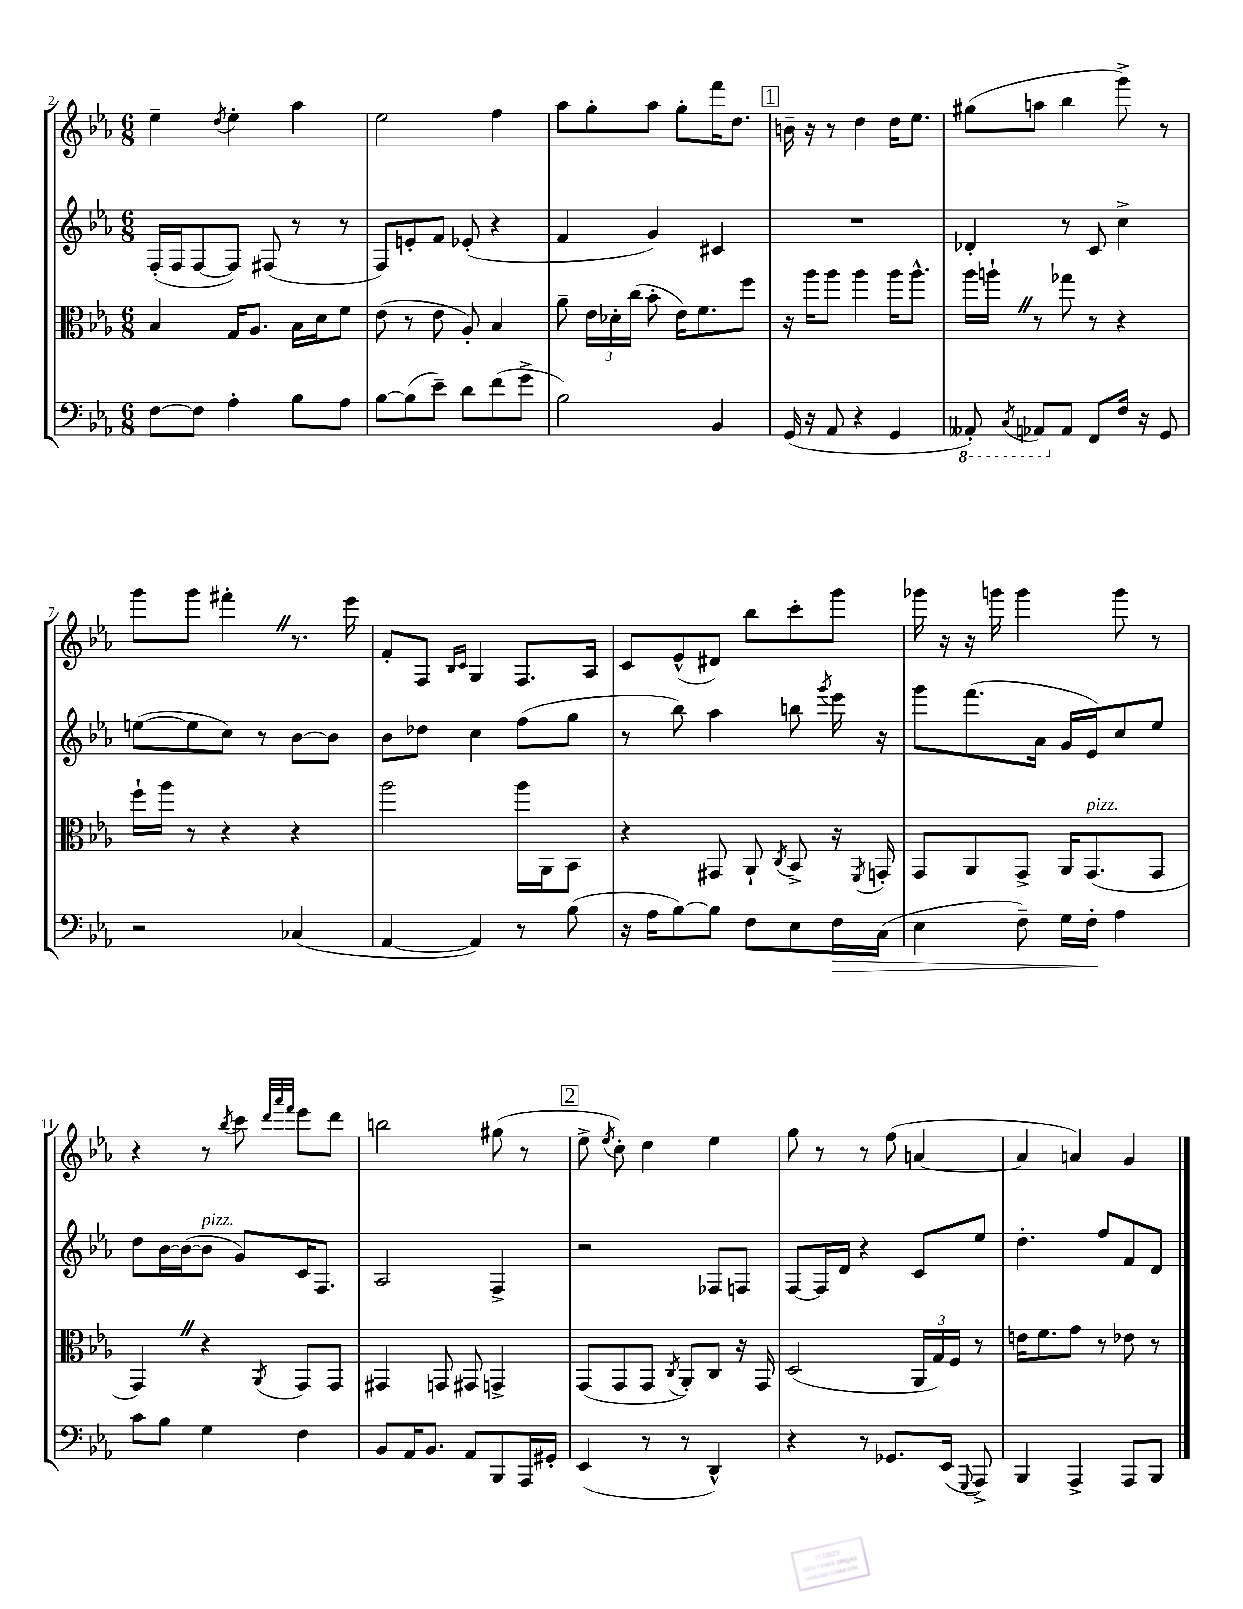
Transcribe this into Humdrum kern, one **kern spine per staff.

**kern	**kern	**kern	**kern
*staff4	*staff3	*staff2	*staff1
*clefF4	*clefC3	*clefG2	*clefG2
*k[b-e-a-]	*k[b-e-a-]	*k[b-e-a-]	*k[b-e-a-]
*M6/8	*M6/8	*M6/8	*M6/8
[8F	4B-	(16F'	4ee-~
.	.	16F	.
8F]	.	[8F	.
.	.	.	8qdd
4A-'	16G	8F])	4ee-'
.	8.A-	.	.
.	.	(8F#	.
8B-	16B-	8r	4aa-
.	16d	.	.
8A-	8f	8r	.
=	=	=	=
[8B-	(8e-	8F)	2ee-
(8B-]	8r	8e'	.
8e-~)	8e-	8f	.
8d	8A-')	(8e-'	.
(8f	4B-	4r	4ff
8g^	.	.	.
=	=	=	=
2B-)	8a-~	4f	8aa-
.	24e-	.	8gg'
.	24d-'	.	.
.	(24cc	.	.
.	8b-'	4g)	8aa-
.	16e-)	.	8gg'
.	8.f	.	.
4BB-	.	4c#	16fff
.	.	.	8.dd
.	8ff	.	.
=	=	=	=
(16GG	16r	2.r	16b~
16r	16aa-	.	16r
8AA-	8aa-	.	8r
4r	4aa-	.	4dd
4GG	16aa-	.	16dd
.	8.aa-^^	.	8.ee-
=	=	=	=
8AAA--')	16aa-	4d-'	(8gg#
.	16aa`	.	.
8qCC	.	.	.
8AAA-	8r	.	8aa
8AA-	8gg-	8r	4bb-
8FF	8r	8c	.
16F	4r	4cc^	8ggg^)
16r	.	.	.
8GG	.	.	8r
=	=	=	=
2r	16ff`	([8ee	8ggg
.	16aa-	.	.
.	8r	8ee]	8ggg
.	4r	8cc)	4fff#'
.	.	8r	.
(4C-	4r	[8b-	8.r
.	.	8b-]	.
.	.	.	16eee-
=	=	=	=
[4AA-	2aa-	8b-	8f'
.	.	8dd-	8F
.	.	.	16qqB-
.	.	.	16qqc
4AA-])	.	4cc	4G
8r	16aa-	(8ff	8.F
.	16AA-	.	.
(8B-	8BB-	8gg	.
.	.	.	16A-
=	=	=	=
16r	4r	8r	8c
16A-	.	.	.
[8B-)	.	8bb-)	(8e-^^
8B-]	8GG#	4aa-	8d#)
8F	8AA-`	.	8bb-
.	8qC	.	.
8E-	8BB-^	8bb	8ccc'
.	.	8qggg	.
16F	16r	16eee-	8ggg
.	8qFF	.	.
(16C	16GG'	16r	.
=	=	=	=
4E-	8GG	8ggg	16ggg-
.	.	.	16r
.	8AA-	(8.fff	16r
.	.	.	16ggg
8F~)	8GG^	.	4ggg
.	.	16a-	.
16G	16AA-	16g	.
16F'	(8.GG	16e-)	.
4A-	.	8cc	8ggg
.	8GG	8ee-	8r
=	=	=	=
8c	4GG)	8dd	4r
8B-	.	[16b-	.
.	.	(16b-_	.
4G	4r	8b-]	8r
.	.	.	8qbb-
.	.	8g)	8ccc
.	.	.	32qqddd
.	.	.	32qqaaa-
.	8qAA-	.	32qqfff
4F	8GG	16c	8eee-
.	.	8.F	.
.	8GG	.	8ddd
=	=	=	=
8BB-	4GG#	2A-	2bb
16AA-	.	.	.
8.BB-	.	.	.
.	8GG	.	.
8AA-	8GG#	.	.
8BBB-	4GG^	4F^	(8gg#
16AAA-	.	.	8r
16GG#'	.	.	.
=	=	=	=
(4EE-	(8GG	2r	8ee-^
.	.	.	8qee-
.	8GG	.	8cc')
8r	8GG	.	4dd
.	8qC	.	.
8r	8AA-')	.	.
4DD^^)	8C	8F-	4ee-
.	16r	8F	.
.	16GG	.	.
=	=	=	=
4r	(2D	[8F	8gg
.	.	16F]	8r
.	.	16d	.
8r	.	4r	8r
8.GG-	.	.	(8ff
.	24AA-	8c	[4a
.	24G)	.	.
(16EE-	.	.	.
.	24F	.	.
8qqGGG	.	.	.
8AAA-^)	8r	8ee-	.
=	=	=	=
4BBB-	16e	4.dd'	4a]
.	8.f	.	.
4AAA-^	8g	.	4a)
.	8r	8ff	.
8AAA-	8e-	8f	4g
8BBB-	8r	8d	.
==	==	==	==
*-	*-	*-	*-
